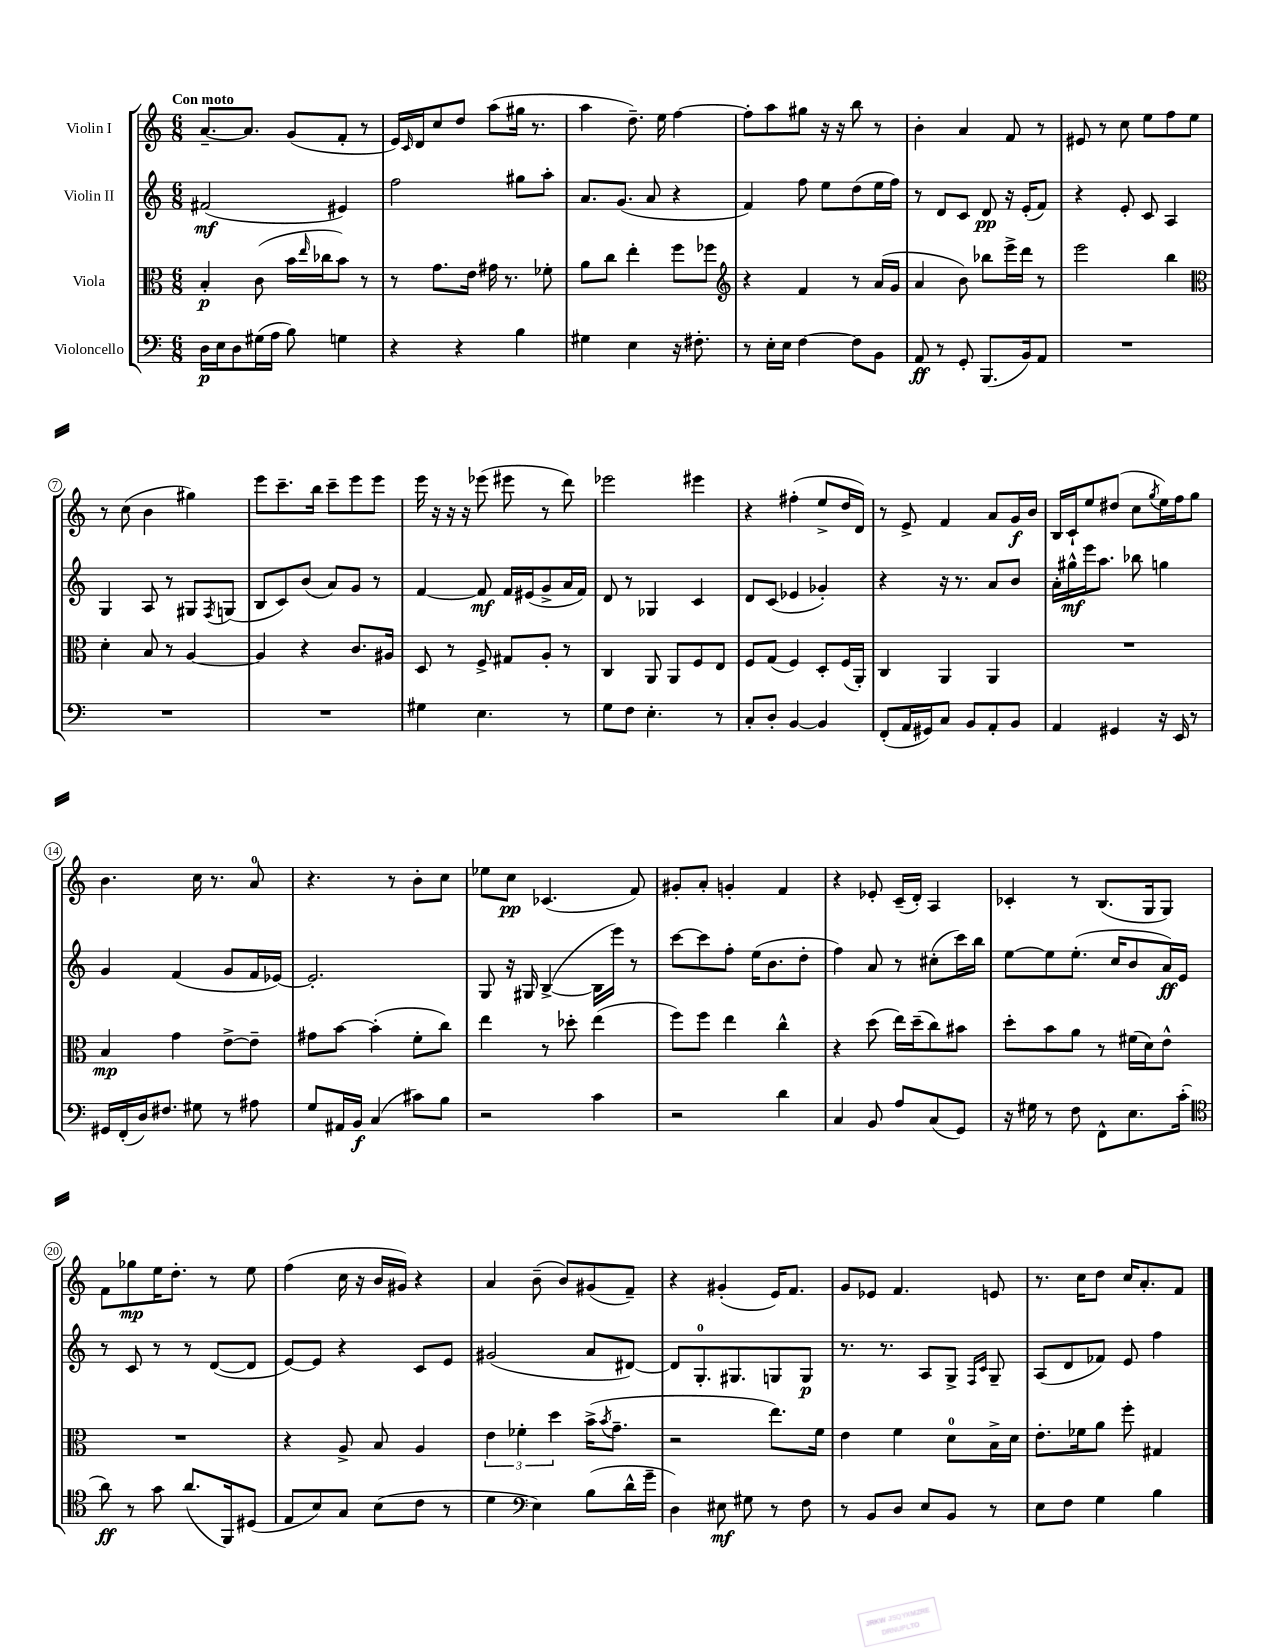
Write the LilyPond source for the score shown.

<<
\new StaffGroup <<
\new Staff = "s0" \with { instrumentName = "Violin I" } {
    \clef treble \key c \major \numericTimeSignature \time 6/8 \tempo "Con moto"
    a'8.~-- a'8. g'8( f'8-. r8 |
    e'16) \grace { c'16 } d'16 c''8 d''8 a''8( gis''16 r8. |
    a''4 d''8.--) e''16 f''4~ |
    f''8-. a''8 gis''8 r16 r16 b''8 r8 |
    b'4-. a'4 f'8 r8 |
    eis'8 r8 c''8 e''8 f''8 e''8 |
    r8 c''8( b'4 gis''4) |
    e'''8 c'''8.-- b''16 c'''8-- e'''8 e'''8 |
    e'''16 r16 r16 r16 ees'''8( eis'''8 r8 d'''8) |
    ees'''2 eis'''4 |
    r4 fis''4-.( e''8-> d''16 d'16) |
    r8 e'8-> f'4 a'8 g'16\f b'16 |
    b16 c'16-! e''8 dis''8( c''8 \acciaccatura { g''8 } e''16) f''16 g''8 |
    b'4. c''16 r8. a'8-0 |
    r4. r8 b'8-. c''8 |
    ees''8 c''8\pp ces'4.( f'8) |
    gis'8-. a'8-. g'4-. f'4 |
    r4 ees'8-. c'16--( d'16-.) a4 |
    ces'4-. r8 b8.( g16 g8) |
    f'8 ges''8\mp e''16 d''8.-. r8 e''8 |
    f''4( c''16 r16 b'16 gis'16) r4 |
    a'4 b'8--( b'8) gis'8( f'8--) |
    r4 gis'4-.( e'16) f'8. |
    g'8 ees'8 f'4. e'8 |
    r8. c''16 d''8 c''16 a'8.-. f'8 \bar "|." |
}
\new Staff = "s1" \with { instrumentName = "Violin II" } {
    \clef treble \key c \major \numericTimeSignature \time 6/8
    fis'2\mf( eis'4) |
    f''2 gis''8 a''8-. |
    a'8. g'8.( a'8 r4 |
    f'4) f''8 e''8 d''8( e''16 f''16) |
    r8 d'8 c'8 d'8\pp r16 e'16-.( f'8) |
    r4 e'8-. c'8 a4 |
    g4 a8 r8 gis8 \acciaccatura { f8 } g8( |
    b8 c'8) b'8( a'8) g'8 r8 |
    f'4~ f'8\mf f'16 eis'16( g'8-> a'16 f'16) |
    d'8 r8 ges4 c'4 |
    d'8 c'8( ees'4 ges'4-.) |
    r4 r16 r8. a'8 b'8 |
    a'16-. gis''16-^\mf e'''16 a''8. bes''8 g''4 |
    g'4 f'4( g'8 f'16 ees'16~) |
    ees'2.-. |
    g8 r16 gis16 b4~->( b16 e'''16) r8 |
    c'''8~ c'''8 f''8-. e''16( b'8. d''8-. |
    f''4) a'8 r8 cis''8-.( c'''16) b''16 |
    e''8~ e''8 e''8.-.( c''16 b'8 a'16\ff) e'16 |
    r8 c'8 r8 r8 d'8~( d'8 |
    e'8~) e'8 r4 c'8 e'8 |
    gis'2( a'8 dis'8~) |
    dis'8 g8.-0-. gis8. g8 g8\p |
    r8. r8. a8 g8-> \grace { f16 c'16 } g8-- |
    a8( d'8 fes'8) e'8 f''4 \bar "|." |
}
\new Staff = "s2" \with { instrumentName = "Viola" } {
    \clef alto \key c \major \numericTimeSignature \time 6/8
    b4-.\p c'8( b'16 \grace { e''16 } ces''16 b'8) r8 |
    r8 g'8. e'16 gis'16 r8. fes'8-. |
    a'8 c''8 e''4-. f''8 fes''8 |
    \clef treble r4 f'4 r8 a'16( g'16 |
    a'4 b'8) bes''8 e'''16-> d'''16 r8 |
    e'''2 b''4 |
    \clef alto d'4-. b8 r8 a4~ |
    a4 r4 c'8. ais16 |
    d8 r8 f8-> gis8 a8-. r8 |
    c4 a,8 a,8 f8 e8 |
    f8 g8( f4) d8-. f16( a,16-.) |
    c4 a,4 a,4 |
    R2. |
    b4\mp g'4 e'8~-> e'8-- |
    gis'8 b'8~ b'4-.( f'8-. c''8) |
    e''4 r8 des''8-. e''4( |
    f''8) f''8 e''4 c''4-^ |
    r4 d''8( e''16) d''16--( c''8) bis'8 |
    d''8-. b'8 a'8 r8 fis'16( d'16) e'8-^ |
    R2. |
    r4 a8-> b8 a4 |
    \tuplet 3/2 { e'4 fes'4-. d''4 } b'16->( \acciaccatura { b'8 } g'8.-- |
    r2 e''8.) f'16 |
    e'4 f'4 d'8-0 b16-> d'16 |
    e'8.-. fes'16 a'8 f''8-. gis4 \bar "|." |
}
\new Staff = "s3" \with { instrumentName = "Violoncello" } {
    \clef bass \key c \major \numericTimeSignature \time 6/8
    d16\p e16 d8 gis16( a16 b8) g4 |
    r4 r4 b4 |
    gis4 e4 r16 fis8.-. |
    r8 e16-. e16 f4~ f8 b,8 |
    a,8\ff r8 g,8-. b,,8.( b,16) a,8 |
    R2. |
    R2. |
    R2. |
    gis4 e4. r8 |
    g8 f8 e4.-. r8 |
    c8-. d8-. b,4~ b,4 |
    f,8-.( a,16 gis,16) c8 b,8 a,8-. b,8 |
    a,4 gis,4 r16 e,16 r8 |
    gis,16 f,16-.( d16) fis8. gis8 r8 ais8 |
    g8 ais,16 b,16\f c4( cis'8) b8 |
    r2 c'4 |
    r2 d'4 |
    c4 b,8 a8 c8( g,8) |
    r16 gis16 r8 f8 f,8-^ e8. c'16-.( |
    \clef tenor a'8\ff) r8 g'8 a'8.( f,16) dis8( |
    e8 b8) g8 b8( c'8 r8 |
    d'4 \clef bass e4) b8( d'16-^ g'16-- |
    d4) eis8\mf gis8 r8 f8 |
    r8 b,8 d8 e8 b,8 r8 |
    e8 f8 g4 b4 \bar "|." |
}
>>
>>
\layout { \context { \Score \override BarNumber.stencil = #(make-stencil-circler 0.1 0.3 ly:text-interface::print) } }
